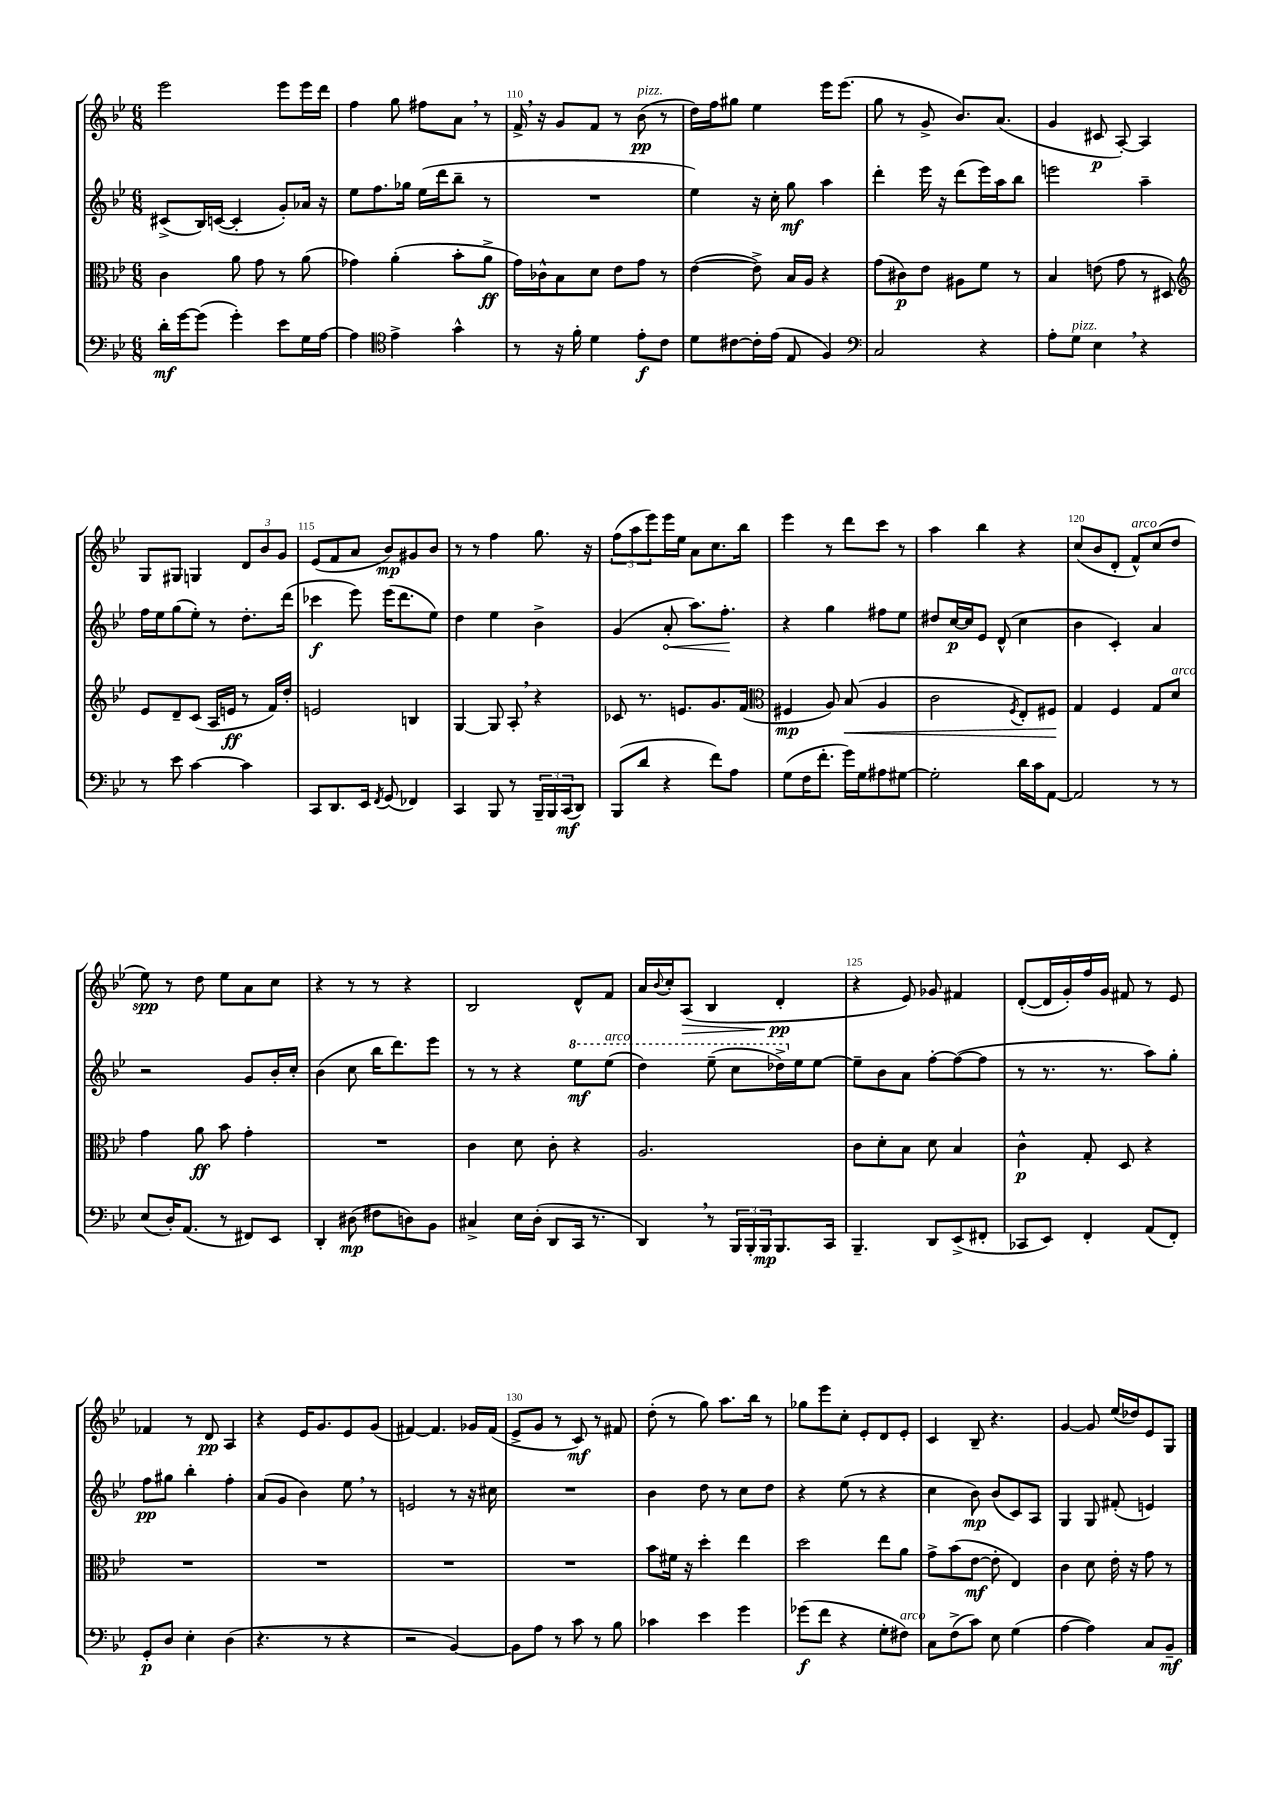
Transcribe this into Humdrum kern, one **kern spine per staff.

**kern	**dynam	**kern	**dynam	**kern	**dynam	**kern	**dynam
*part4	*part4	*part3	*part3	*part2	*part2	*part1	*part1
*staff4	*staff4	*staff3	*staff3	*staff2	*staff2	*staff1	*staff1
*clefF4	*	*clefC3	*	*clefG2	*	*clefG2	*
*k[b-e-]	*	*k[b-e-]	*	*k[b-e-]	*	*k[b-e-]	*
*M6/8	*	*M6/8	*	*M6/8	*	*M6/8	*
=108	=108	=108	=108	=108	=108	=108	=108
16d'\LL	mf	4c\	.	(8c#X^/L	.	2eee-\	.
[16g\J	.	.	.	.	.	.	.
(8g\J]	.	.	.	16B-/L)	.	.	.
.	.	.	.	([16cn/JJ	.	.	.
4g'\)	.	8a\	.	4c'/]	.	.	.
.	.	8g\	.	.	.	.	.
8e-\L	.	8r	.	8g'/L)	.	8eee-\L	.
16G\L	.	(8a\	.	16a-X/Jk	.	16eee-\L	.
[16A\JJ	.	.	.	16r	.	16ddd\JJ	.
=109	=109	=109	=109	=109	=109	=109	=109
4A\]	.	4g-X\)	.	8ee-\L	.	4ff\	.
.	.	.	.	8.ff\	.	.	.
*clefC4	*	*	*	*	*	*	*
4e-^\	.	(4a'\	.	.	.	8gg\	.
.	.	.	.	16gg-X\Jk	.	.	.
.	.	.	.	(16ee-\LL	.	8ff#X\L	.
.	.	.	.	16ddd\J	.	.	.
4g^^\	.	8b-'\L	.	8bb-~\J	.	8a,\J	.
.	.	8a^\J	ff	8r	.	8r	.
=110	=110	=110	=110	=110	=110	=110	=110
8r	.	16g\LL)	.	2.r	.	16f^,/	.
.	.	16c-X^^\J	.	.	.	16r	.
16r	.	8B-\	.	.	.	8g/L	.
16f'\	.	.	.	.	.	.	.
4d\	.	8d\J	.	.	.	8f/J	.
.	.	8e-\L	.	.	.	8r	.
!	!	!	!	!	!	!LO:TX:a:i:t=pizz.	!
8e-'\L	f	8g\J	.	.	.	(8b-\	pp
8c\J	.	8r	.	.	.	8r	.
=111	=111	=111	=111	=111	=111	=111	=111
8d\L	.	([4e-\	.	4ee-\)	.	16dd\LL)	.
.	.	.	.	.	.	16ff\J	.
[8c#X\	.	.	.	.	.	8gg#X\J	.
16c#'\L]	.	8e-^\])	.	16r	.	4ee-\	.
(16e-\JJ	.	.	.	16cc'\	.	.	.
8E-/	.	16B-/LL	.	8gg\	mf	.	.
.	.	16A/JJ	.	.	.	.	.
4F/)	.	4r	.	4aa\	.	16eee-\KL	.
.	.	.	.	.	.	(8.eee-\J	.
=112	=112	=112	=112	=112	=112	=112	=112
*clefF4	*	*	*	*	*	*	*
2C/	.	(8g\L	.	4ddd'\	.	8gg\	.
.	.	8c#X\)	p	.	.	8r	.
.	.	8e-\J	.	16eee-\	.	8g^/	.
.	.	.	.	16r	.	.	.
.	.	8A#X\L	.	(8ddd\L	.	8.b-/L)	.
4r	.	8f\J	.	16eee-\L)	.	.	.
.	.	.	.	16aa\J	.	(8.a/J	.
.	.	8r	.	8bb-\J	.	.	.
=113	=113	=113	=113	=113	=113	=113	=113
8A'\L	.	4B-/	.	2eeen\	.	4g/	.
!LO:TX:a:i:t=pizz.	!	!	!	!	!	!	!
8G\J	.	.	.	.	.	.	.
4E-,\	.	(8en\	.	.	.	8c#X/	p
.	.	8g\	.	.	.	[8A'/)	.
4r	.	8r	.	4aa~\	.	4A/]	.
.	.	8D#X/)	.	.	.	.	.
!!LO:LB:g=z
=114	=114	=114	=114	=114	=114	=114	=114
*	*	*clefG2	*	*	*	*	*
8r	.	8e-/L	.	16ff\LL	.	8G/L	.
.	.	.	.	16ee-\J	.	.	.
8e-\	.	8d~/	.	(8gg\	.	8G#X/J	.
[4c\	.	(8c/J	.	8ee-'\J)	.	4Gn/	.
.	.	16A/LL	.	8r	.	.	.
.	.	16en/JJ	ff	.	.	.	.
4c\]	.	8r	.	8.dd'\L	.	12d/L	.
.	.	.	.	.	.	12b-/	.
.	.	16f/LL)	.	.	.	.	.
.	.	.	.	.	.	12g/J	.
.	.	16dd'/JJ	.	(16ddd\Jk	.	.	.
=115	=115	=115	=115	=115	=115	=115	=115
8CC/L	.	2en/	.	4ccc-X\	f	(8e-/L	.
8.DD/	.	.	.	.	.	8f/	.
.	.	.	.	8eee-\)	.	8a/J	.
16EE-/Jk	.	.	.	.	.	.	.
8qFF/	.	.	.	.	.	.	.
(8GG/	.	.	.	(16eee-\KL	.	8b-/L)	mp
.	.	.	.	8.ddd\	.	.	.
4FF-X/)	.	4Bn/	.	.	.	8g#X/	.
.	.	.	.	8ee-\J)	.	8b-/J	.
=116	=116	=116	=116	=116	=116	=116	=116
4CC/	.	[4G/	.	4dd\	.	8r	.
.	.	.	.	.	.	8r	.
8BBB-/	.	8G/]	.	4ee-\	.	4ff\	.
8r	.	8A',/	.	.	.	.	.
24BBB-~/LL	.	4r	.	4b-^\	.	8.gg\	.
24BBB-/	.	.	.	.	.	.	.
(24CC/J	mf	.	.	.	.	.	.
8DD/J)	.	.	.	.	.	.	.
.	.	.	.	.	.	16r	.
=117	=117	=117	=117	=117	=117	=117	=117
(8BBB-/L	.	8c-X/	.	(4g/	.	(12ff\L	.
.	.	.	.	.	.	12aa\	.
8d/J	.	8.r	.	.	.	.	.
.	.	.	.	.	.	12eee-\)	.
!	!	!	!	!	!LO:HP:b	!	!
4r	.	.	.	8a'/	<	16eee-\L	.
.	.	8.en/L	.	.	.	16ee-\JJ	.
.	.	.	.	8.aa\L)	.	8a\L	.
8f\L)	.	8.g/	.	.	.	8.cc\	.
.	.	.	.	8.ff'\J	.	.	.
8A\J	.	.	.	.	.	.	.
.	.	(16f/Jk	.	.	.	16bb-\Jk	.
.	.	.	.	.	[	.	.
=118	=118	=118	=118	=118	=118	=118	=118
*	*	*clefC3	*	*	*	*	*
(8G\L	.	4F#X/	mp	4r	.	4eee-\	.
16F\K	.	.	.	.	.	.	.
8.f'\J	.	.	.	.	.	.	.
.	.	8A/)	.	4gg\	.	8r	.
!	!	!	!LO:HP:b	!	!	!	!
16g\LL)	.	(8B-/	<	.	.	8ddd\L	.
16G\J	.	.	.	.	.	.	.
8A#X\	.	4A/	.	8ff#X\L	.	8ccc\J	.
[8G#X\J	.	.	.	8ee-\J	.	8r	.
=119	=119	=119	=119	=119	=119	=119	=119
2G#'\]	.	2c\	.	8dd#X/L	.	4aa\	.
.	.	.	.	[16cc/L	p	.	.
.	.	.	.	16cc/J]	.	.	.
.	.	.	.	8e-/J	.	4bb-\	.
.	.	.	.	(8d^^/	.	.	.
.	.	8qF/	.	.	.	.	.
16d\LL	.	8E-'/L)	.	4cc\	.	4r	.
16c\J	.	.	.	.	.	.	.
[8AA\J	.	8F#X/J	.	.	.	.	.
.	.	.	[	.	.	.	.
=120	=120	=120	=120	=120	=120	=120	=120
2AA/]	.	4G/	.	4b-\	.	(8cc/L	.
.	.	.	.	.	.	8b-/	.
.	.	4F/	.	4c'/)	.	8d'/J	.
!	!	!	!	!	!	!LO:TX:a:i:t=arco	!
.	.	.	.	.	.	8f^^/L)	.
8r	.	8G/L	.	4a/	.	(8cc/	.
!	!	!LO:TX:a:i:t=arco	!	!	!	!	!
8r	.	8d/J	.	.	.	8dd/J	.
!!LO:LB:g=z
=121	=121	=121	=121	=121	=121	=121	=121
(8E-/L	.	4g\	.	2r	.	8ee-\)	spp
16D'/K)	.	.	.	.	.	8r	.
(8.AA/J	.	.	.	.	.	.	.
.	.	8a\	ff	.	.	8dd\	.
8r	.	8b-\	.	.	.	8ee-\L	.
8FF#X/L)	.	4g'\	.	8g/L	.	8a\	.
8EE-/J	.	.	.	16b-'/L	.	8cc\J	.
.	.	.	.	16cc'/JJ	.	.	.
=122	=122	=122	=122	=122	=122	=122	=122
4DD'/	.	2.r	.	(4b-\	.	4r	.
(8D#X\	mp	.	.	8cc\	.	8r	.
8F#X\L	.	.	.	16bb-\KL	.	8r	.
.	.	.	.	8.ddd\)	.	.	.
8Dn\)	.	.	.	.	.	4r	.
8BB-\J	.	.	.	8eee-\J	.	.	.
=123	=123	=123	=123	=123	=123	=123	=123
4C#X^/	.	4c\	.	8r	.	2B-/	.
.	.	.	.	8r	.	.	.
16E-\LL	.	8d\	.	4r	.	.	.
(16D'\JJ	.	.	.	.	.	.	.
8DD/L	.	8c'\	.	.	.	.	.
*	*	*	*	*8va	*	*	*
16CC/Jk	.	4r	.	8eee-\L	mf	8d^^/L	.
8.r	.	.	.	.	.	.	.
!	!	!	!	!LO:TX:a:i:t=arco	!	!	!
.	.	.	.	(8eee-\J	.	8f/J	.
=124	=124	=124	=124	=124	=124	=124	=124
4DD,/)	.	2.A/	.	4ddd\)	.	16a/LL	.
.	.	.	.	.	.	8qqb-/	.
.	.	.	.	.	.	16cc'/J	.
!	!	!	!	!	!	!	!LO:HP:b
.	.	.	.	.	.	(8A/J	>
8r	.	.	.	(8eee-~\	.	4B-/	.
24BBB-/LL	.	.	.	8ccc\L	.	.	.
24BBB-'/	.	.	.	.	.	.	.
24BBB-/J	mp	.	.	.	.	.	.
8.BBB-/	.	.	.	16ddd-X^\L)	.	4d'/	pp
*	*	*	*	*X8va	*	*	*
.	.	.	.	16ee-\J	.	.	.
.	.	.	.	[8ee-\J	.	.	.
16CC/Jk	.	.	.	.	.	.	.
.	.	.	.	.	.	.	]
=125	=125	=125	=125	=125	=125	=125	=125
4.BBB-~/	.	8c\L	.	8ee-~\L]	.	4r	.
.	.	8d'\	.	8b-\	.	.	.
.	.	8B-\J	.	8a\J	.	8e-/)	.
8DD/L	.	8d\	.	[8ff'\L	.	8g-X/	.
(8EE-^/	.	4B-/	.	(8ff\_	.	4f#X/	.
8FF#X'/J	.	.	.	8ff\J]	.	.	.
=126	=126	=126	=126	=126	=126	=126	=126
8CC-X/L	.	4c^^\	p	8r	.	([8d'/L	.
8EE-/J)	.	.	.	8.r	.	16d/L]	.
.	.	.	.	.	.	16g'/)	.
4FF'/	.	8G'/	.	.	.	16ff/	.
.	.	.	.	8.r	.	16g/JJ	.
.	.	8D/	.	.	.	8f#X/	.
(8AA/L	.	4r	.	8aa\L)	.	8r	.
8FF'/J)	.	.	.	8gg'\J	.	8e-/	.
!!LO:LB:g=z
=127	=127	=127	=127	=127	=127	=127	=127
8GG'/L	p	2.r	.	8ff\L	pp	4f-X/	.
8D/J	.	.	.	8gg#X\J	.	.	.
4E-'\	.	.	.	4bb-'\	.	8r	.
.	.	.	.	.	.	8d/	pp
(4D\	.	.	.	4ff'\	.	4A/	.
=128	=128	=128	=128	=128	=128	=128	=128
4.r	.	2.r	.	(8a/L	.	4r	.
.	.	.	.	8g/J	.	.	.
.	.	.	.	4b-\)	.	16e-/KL	.
.	.	.	.	.	.	8.g/	.
8r	.	.	.	.	.	.	.
4r	.	.	.	8ee-,\	.	8e-/	.
.	.	.	.	8r	.	(8g/J	.
=129	=129	=129	=129	=129	=129	=129	=129
2r	.	2.r	.	2en/	.	[4f#X/)	.
.	.	.	.	.	.	4.f#/]	.
[4BB-/)	.	.	.	8r	.	.	.
.	.	.	.	16r	.	16g-X/LL	.
.	.	.	.	16cc#X\	.	(16f#/JJ	.
=130	=130	=130	=130	=130	=130	=130	=130
8BB-\L]	.	2.r	.	2.r	.	8e-^/L	.
8A\J	.	.	.	.	.	8g/J	.
8r	.	.	.	.	.	8r	.
8c\	.	.	.	.	.	8c/)	mf
8r	.	.	.	.	.	8r	.
8B-\	.	.	.	.	.	8f#X/	.
=131	=131	=131	=131	=131	=131	=131	=131
4c-X\	.	8b-\L	.	4b-\	.	(8dd'\	.
.	.	16f#X\Jk	.	.	.	8r	.
.	.	16r	.	.	.	.	.
4e-\	.	4dd'\	.	8dd\	.	8gg\)	.
.	.	.	.	8r	.	8.aa\L	.
4g\	.	4ee-\	.	8cc\L	.	.	.
.	.	.	.	.	.	16bb-\Jk	.
.	.	.	.	8dd\J	.	8r	.
=132	=132	=132	=132	=132	=132	=132	=132
(8g-X\L	f	2dd\	.	4r	.	8gg-X\L	.
8f\J	.	.	.	.	.	8eee-\	.
4r	.	.	.	(8ee-\	.	8cc'\J	.
.	.	.	.	8r	.	8e-'/L	.
8G'\L	.	8ee-\L	.	4r	.	8d/	.
!LO:TX:a:i:t=arco	!	!	!	!	!	!	!
8F#X\J)	.	8a\J	.	.	.	8e-'/J	.
=133	=133	=133	=133	=133	=133	=133	=133
8C\L	.	8g^\L	.	4cc\	.	4c/	.
(8F^\	.	(8b-\	.	.	.	.	.
8c\J)	.	[8e-\J	mf	8b-\)	mp	8B-~/	.
8E-\	.	8e-'\]	.	(8b-/L	.	4.r	.
(4G\	.	4E-/)	.	8c/)	.	.	.
.	.	.	.	8A/J	.	.	.
=134	=134	=134	=134	=134	=134	=134	=134
[4A\	.	4c\	.	4G/	.	[4g/	.
4A\])	.	8d\	.	8G/	.	8g/]	.
.	.	16e-'\	.	(8f#X'/	.	(16ee-/LL	.
.	.	16r	.	.	.	16dd-X/J)	.
8C/L	.	8g\	.	4en/)	.	8e-/	.
8BB-~/J	mf	8r	.	.	.	8G/J	.
==	==	==	==	==	==	==	==
*-	*-	*-	*-	*-	*-	*-	*-
